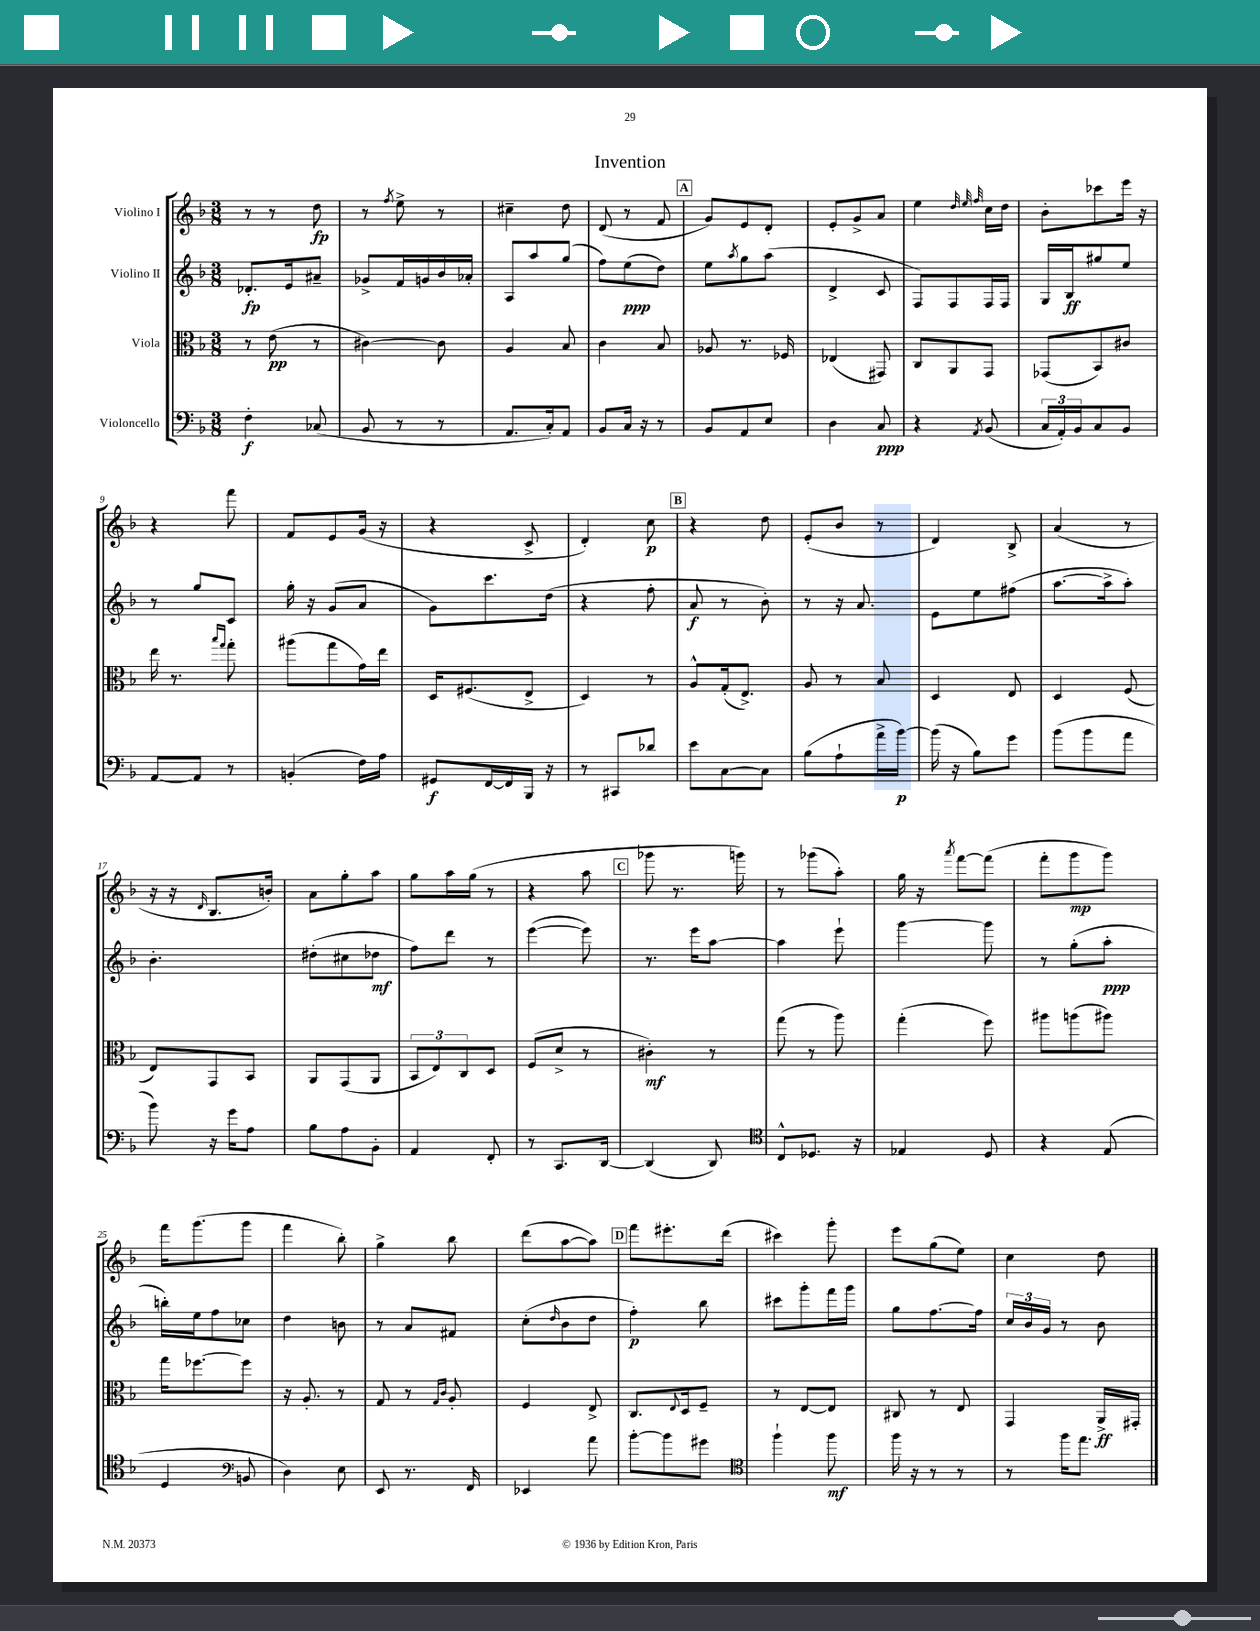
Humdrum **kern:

**kern	**kern	**kern	**kern
*staff4	*staff3	*staff2	*staff1
*clefF4	*clefC3	*clefG2	*clefG2
*k[b-]	*k[b-]	*k[b-]	*k[b-]
*M3/8	*M3/8	*M3/8	*M3/8
4F'\	8r	8.d-'/L	8r
.	(8e\	.	8r
.	.	16e/k	.
(8C-/	8r	8a#~/J	8dd\
=	=	=	=
8BB-/	[4c#\)	8g-^/L	8r
.	.	.	8qff/
8r	.	16f/L	8ee^\
.	.	16g/	.
8r	8c#\]	16b-/	8r
.	.	16a-'/JJ	.
=	=	=	=
8.AA/L	4A/	8A/L	4cc#~\
.	.	8aa/	.
16C'/k)	.	.	.
8AA/J	8B-/	(8gg/J	8dd\
=	=	=	=
8BB-/L	4c\	8ff\L)	(8d/
16C/Jk	.	(8ee\	8r
16r	.	.	.
8r	8B-/	8dd\J)	8f/
=	=	=	=
8BB-/L	8A-/	8ee\L	8g/L)
.	.	8qaa/	.
8AA/	8.r	8gg\	8e/
8E/J	.	(8aa\J	8d'/J
.	16F-/	.	.
=	=	=	=
4D\	(4E-/	4d^/	8e'/L
.	.	.	8g^/
8C/	8GG#/)	8c/	8a/J
=	=	=	=
4r	8C/L	8F/L)	4ee\
.	8AA/	8F/	.
.	.	.	32qqdd/
.	.	.	32qqee/
8qAA/	.	.	32qqff/
(8BB-/	8GG/J	16F/L	16cc\LL
.	.	16F/JJ	16dd\JJ
=	=	=	=
24C/LL	(8GG-/L	16G/LL	8b-'\L
24AA'/)	.	.	.
.	.	16B-/J	.
24BB-/J	.	.	.
8C/	8BB-/)	8gg#/	8ccc-\
8BB-/J	8c#/J	8ee/J	16eee\Jk
.	.	.	16r
=	=	=	=
[8AA/L	16ee\	8r	4r
.	8.r	.	.
8AA/]J	.	8gg/L	.
.	16qqbb-/LL	.	.
.	16qqgg/JJ	.	.
8r	8gg'\	8c/J	8fff\
=	=	=	=
(4BB'/	(8aa#\L	16gg'\	8f/L
.	.	16r	.
.	8gg\	(8g/L	8e/
16F\LL)	16g\L)	8a/J	(16g/Jk
16A\JJ	16ee\JJ	.	16r
=	=	=	=
8GG#/L	16D/LK	8g\L)	4r
.	(8.F#/	.	.
[16FF/L	.	8.ccc\	.
16FF/]	.	.	.
16BBB-/JJ	8E^/J	.	8c^/
16r	.	(16dd\Jk	.
=	=	=	=
8r	4D/)	4r	4d'/)
8CC#/L	.	.	.
8d-/J	8r	8ff'\	8cc\
=	=	=	=
8e\L	8A^^/L	8a/	4r
[8C\	(16G'/k	8r	.
.	8.E^/J)	.	.
8C\]J	.	8b-'\)	8dd\
=	=	=	=
(8B-\L	8A/	8r	(8e'/L
8A`\	8r	16r	8b-/J
.	.	8.a/	.
16a^\L	8B-/	.	8r
[16b-\JJ)	.	.	.
=	=	=	=
(16b-\]	4D/	8e\L	4d/)
16r	.	.	.
8B-\L)	.	8ee\	.
8g\J	8E/	(8ff#\J	8B-^/
=	=	=	=
(8b-\L	4D/	[8.aa\L	(4a/
8b-\	.	.	.
.	.	16aa^\]k	.
8a\J	(8F/	8aa'\J)	8r
=	=	=	=
8b-\)	8E/L)	4.b-'\	16r
.	.	.	16r
.	.	.	16qqd/
16r	8GG/	.	8.B-/L
16g\LK	.	.	.
8A\J	8BB-/J	.	.
.	.	.	16b'/Jk)
=	=	=	=
8B-\L	8AA/L	(8dd#'\L	8a\L
8A\	(8GG/	8cc#\	8gg'\
8BB-'\J	8AA/J	8dd-\J	8aa\J
=	=	=	=
4AA/	12BB-/L	8ff\L)	8gg\L
.	12E/)	.	.
.	.	8ddd\J	16aa\L
.	12C/	.	.
.	.	.	(16gg\JJ
8FF'/	8D/J	8r	8r
=	=	=	=
8r	(8F/L	([4eee\	4r
8.CC/L	8d^/J	.	.
.	8r	8eee\])	8aa\
[16DD/Jk	.	.	.
=	=	=	=
(4DD/]	4c#'\)	8.r	8ggg-\
.	.	.	8.r
.	.	16eee\LK	.
8DD/)	8r	[8aa\J	.
.	.	.	16ggg\)
=	=	=	=
*clefC4	*	*	*
8C^^/L	(8gg\	4aa\]	8r
8.D-/J	8r	.	(8ggg-\L
.	8aa\)	8eee`\	8aa'\J)
16r	.	.	.
=	=	=	=
4E-/	(4gg'\	[4ggg\	16gg\
.	.	.	16r
.	.	.	8qaaa/
.	.	.	[8fff\L
8D/	8ff\)	8ggg\]	(8fff\]J
=	=	=	=
4r	8aa#\L	8r	8fff'\L
.	(8aa\	(8gg'\L	8ggg\
(8E/	8aa#\J)	8aa'\J	8ggg\J)
=	=	=	=
4D/	16gg\LK	16bb'\LL)	16fff\LK
.	[8.ff-\	16ee\J	(8.ggg\
.	.	8ff\	.
*clefF4	*	*	*
8BB/	8ff-\]J	8cc-\J	8ggg\J
=	=	=	=
4D\)	16r	4dd\	4fff\
.	8.A'/	.	.
8E\	8r	8b\	8bb-'\)
=	=	=	=
8EE/	8G/	8r	4gg^\
8.r	8r	8a/L	.
.	16qqG/LL	.	.
.	16qqc/JJ	.	.
.	8A'/	8f#/J	8bb-\
16FF/	.	.	.
=	=	=	=
4EE-/	4F/	(8cc'\L	(8ddd\L
.	.	16qqdd/	.
.	.	8b-\	[8aa\
8a\	8E^/	8dd\J	8aa\]J)
=	=	=	=
[8b-'\L	8.C/L	4ff'\)	8fff\L
8b-\]	.	.	8.eee#'\
.	8qqE/	.	.
.	16D/k	.	.
8g#\J	8F~/J	8bb-\	.
.	.	.	(16ddd\Jk
=	=	=	=
*clefC4	*	*	*
4ff`\	8r	8ccc#\L	4ccc#\)
.	[8E/L	8ggg'\	.
8ff\	8E/]J	16fff\L	8ggg'\
.	.	16ggg\JJ	.
=	=	=	=
16ff\	8C#/	8gg\L	8eee\L
16r	.	.	.
8r	8r	[8.ff\	(8gg\
8r	8E/	.	8ee\J)
.	.	16ff\]Jk	.
=	=	=	=
8r	4GG/	24cc/LL	4cc\
.	.	24b-/	.
.	.	24g/JJ	.
16ff\LK	.	8r	.
8.ee\J	.	.	.
.	16AA^/LL	8b-\	8dd\
.	16GG#'/JJ	.	.
==	==	==	==
*-	*-	*-	*-
